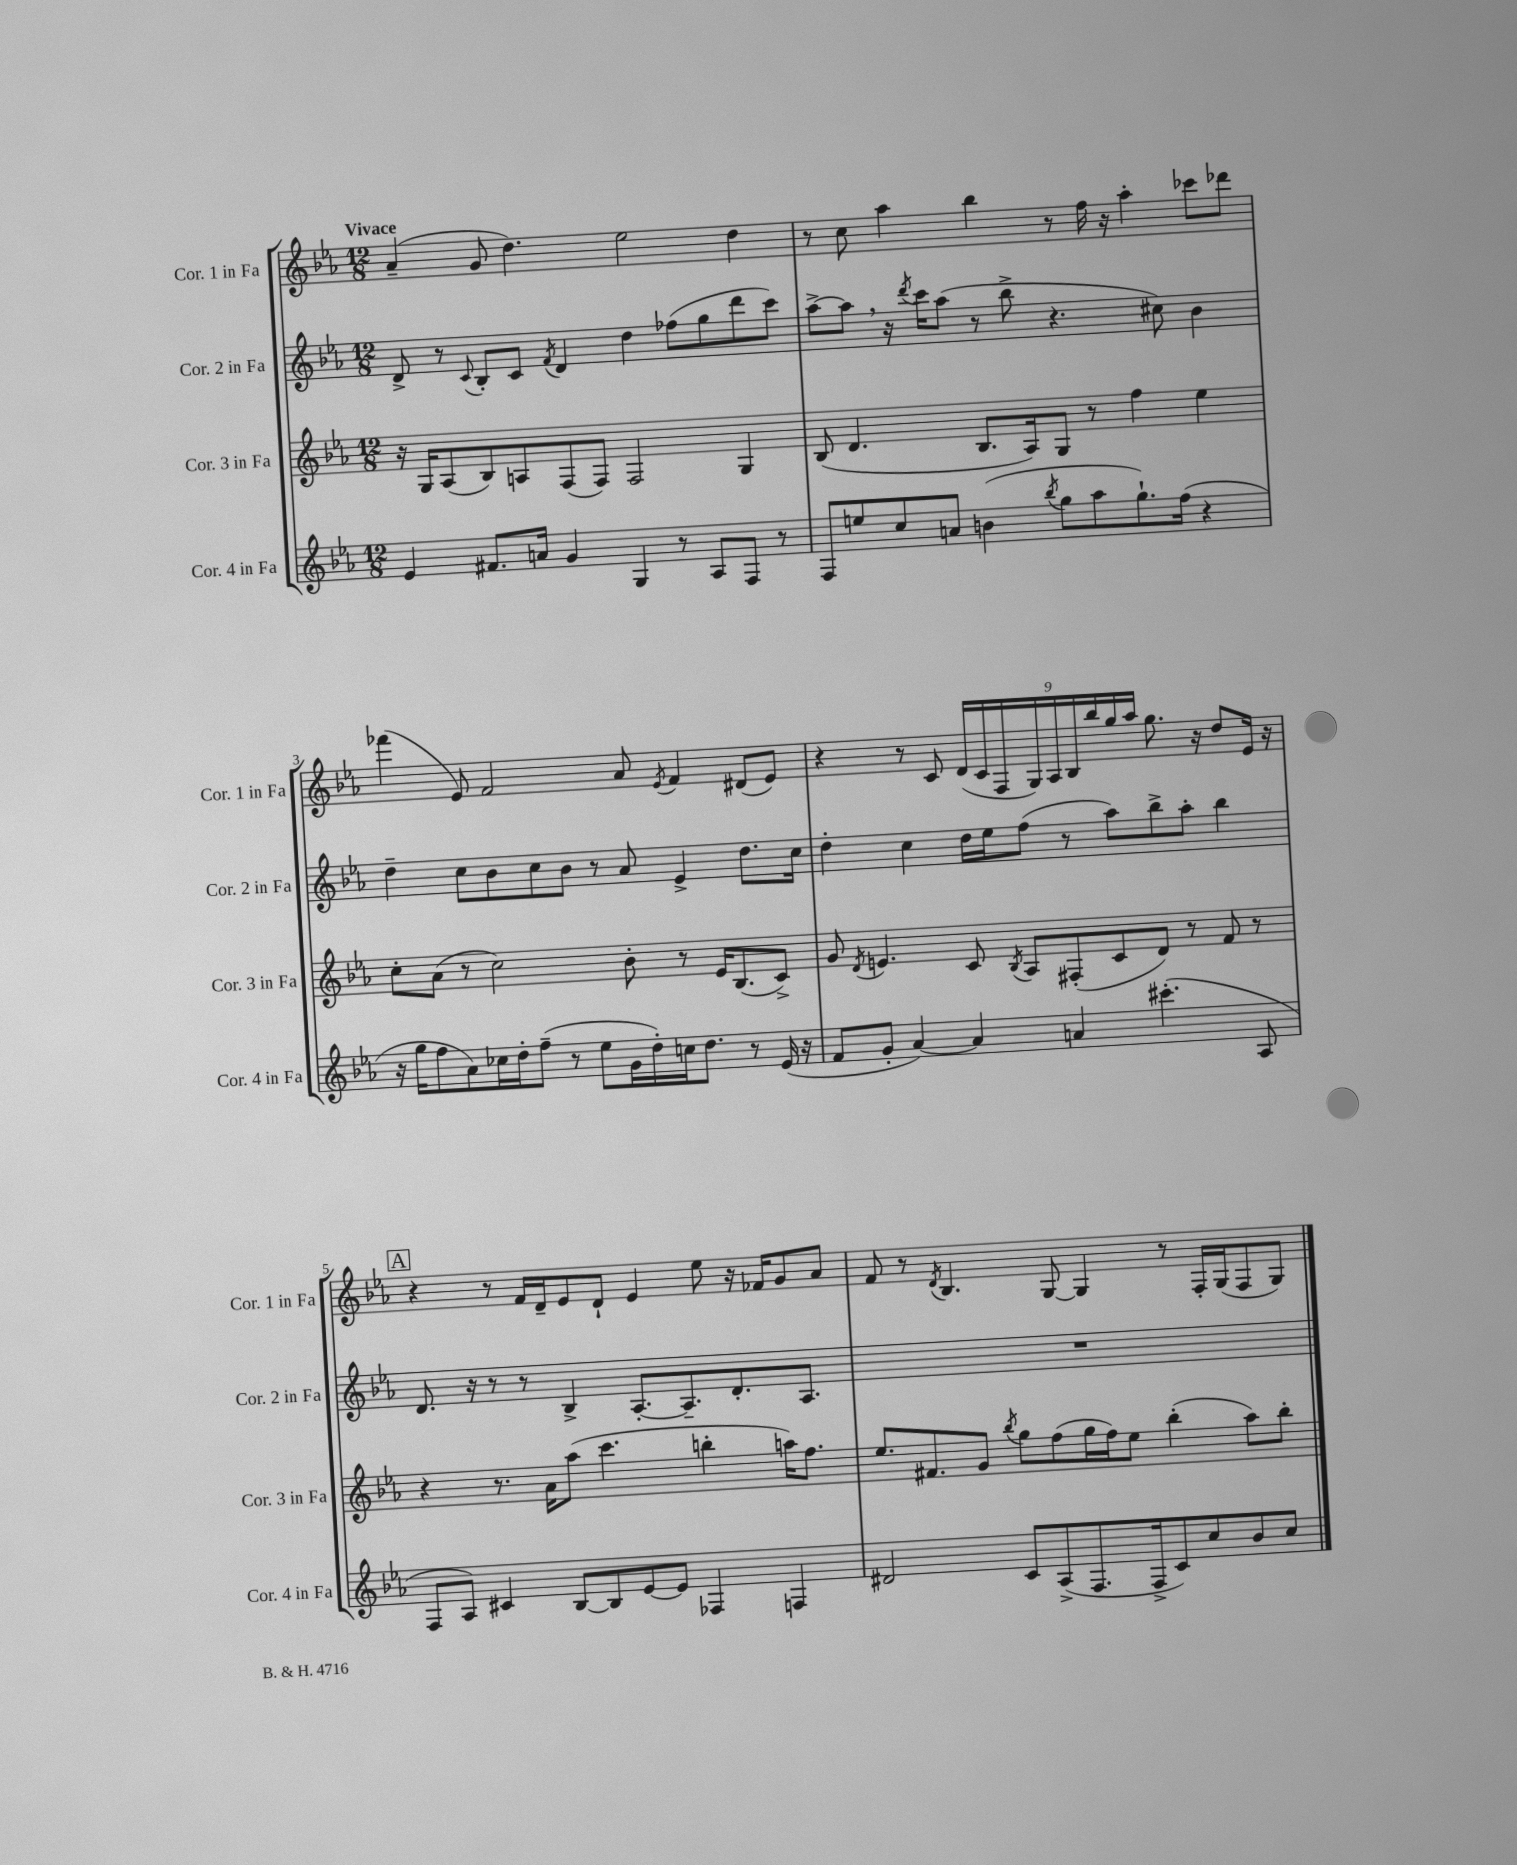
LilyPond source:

<<
\new StaffGroup <<
\new Staff = "s0" \with { instrumentName = "Cor. 1 in Fa" shortInstrumentName = "Cor. 1 in Fa" } {
    \clef treble \key ees \major \numericTimeSignature \time 12/8 \tempo "Vivace"
    \autoBeamOff aes'4--( g'8 d''4.) ees''2 d''4 |
    r8 c''8 aes''4 bes''4 r8 f''16 r16 aes''4-. ces'''8[ des'''8] |
    fes'''4( ees'8) f'2 aes'8 \acciaccatura { ees'8 } f'4 dis'8[( ees'8]) |
    r4 r8 c'8 \tuplet 9/8 { d'16[( c'16 f16 g16) aes16 bes16 bes''16 g''16 aes''16] } g''8. r16 d''8[ ees'16] r16 |
    \mark \markup { \box "A" } r4 r8 f'16[ d'16-- ees'8 d'8]-! ees'4 ees''8 r16 fes'16[ g'8 aes'8] |
    f'8 r8 \acciaccatura { d'8 } bes4. g8~ g4 r8 f16[-. g16( f8 g8]) \bar "|." |
}
\new Staff = "s1" \with { instrumentName = "Cor. 2 in Fa" shortInstrumentName = "Cor. 2 in Fa" } {
    \clef treble \key ees \major \numericTimeSignature \time 12/8
    \autoBeamOff d'8-> r8 \appoggiatura { c'8 } bes8[-. c'8] \acciaccatura { f'8 } d'4 d''4 fes''8[( g''8 d'''8 c'''8]) |
    aes''8[~-> aes''8] \breathe r16 \acciaccatura { d'''8 } c'''16[ aes''8]( r8 bes''8-> r4. cis''8) bes'4 |
    d''4-- c''8[ bes'8 c''8 bes'8] r8 aes'8 ees'4-> d''8.[ c''16] |
    d''4-. c''4 d''16[ ees''16 f''8]( r8 aes''8[) bes''8-> aes''8]-. bes''4 |
    \mark \markup { \box "A" } d'8. r16 r8 r8 bes4-> aes8.[~-. aes8.-- d'8.-. aes8.] |
    R1. \bar "|." |
}
\new Staff = "s2" \with { instrumentName = "Cor. 3 in Fa" shortInstrumentName = "Cor. 3 in Fa" } {
    \clef treble \key ees \major \numericTimeSignature \time 12/8
    \autoBeamOff r16 g16[ aes8( bes8) a8 f8( f8]) f2 g4 |
    bes8( d'4. bes8.[ aes16) g8] r8 f''4 ees''4 |
    c''8[-. aes'8]( r8 c''2) bes'8-. r8 ees'16[ bes8.( c'8]->) |
    g'8 \acciaccatura { d'8 } e'4. c'8 \acciaccatura { bes8 } aes8[ fis8-.( c'8 d'8]) r8 f'8 r8 |
    \mark \markup { \box "A" } r4 r8. aes'16[ aes''8]( c'''4. b''4-. a''16[) f''8.] |
    ees''8.[ fis'8. g'8] \acciaccatura { bes''8 } g''8[ f''8( g''16 f''16) ees''8] bes''4-.( aes''8[) bes''8]-. \bar "|." |
}
\new Staff = "s3" \with { instrumentName = "Cor. 4 in Fa" shortInstrumentName = "Cor. 4 in Fa" } {
    \clef treble \key ees \major \numericTimeSignature \time 12/8
    \autoBeamOff ees'4 fis'8.[ a'16] g'4 g4 r8 aes8[ f8] r8 |
    f8[ e''8 c''8 a'8] b'4( \acciaccatura { bes''8 } g''8[ aes''8 g''8.-!) f''16]( r4 |
    r16 g''16[ f''8 aes'8) ces''16 d''16-. f''8]--( r8 ees''8[ g'16 d''16-.) c''16 d''8.] r8 ees'16( r16 |
    f'8[ g'8]-. aes'4~) aes'4 a'4 cis'''4.-.( aes8 |
    \mark \markup { \box "A" } f8[ aes8]) cis'4 bes8[~ bes8 ees'8~ ees'8] fes4 f4 |
    dis'2 c'8[ aes8->( f8. f16-> c'8) c''8 bes'8 c''8] \bar "|." |
}
>>
>>
